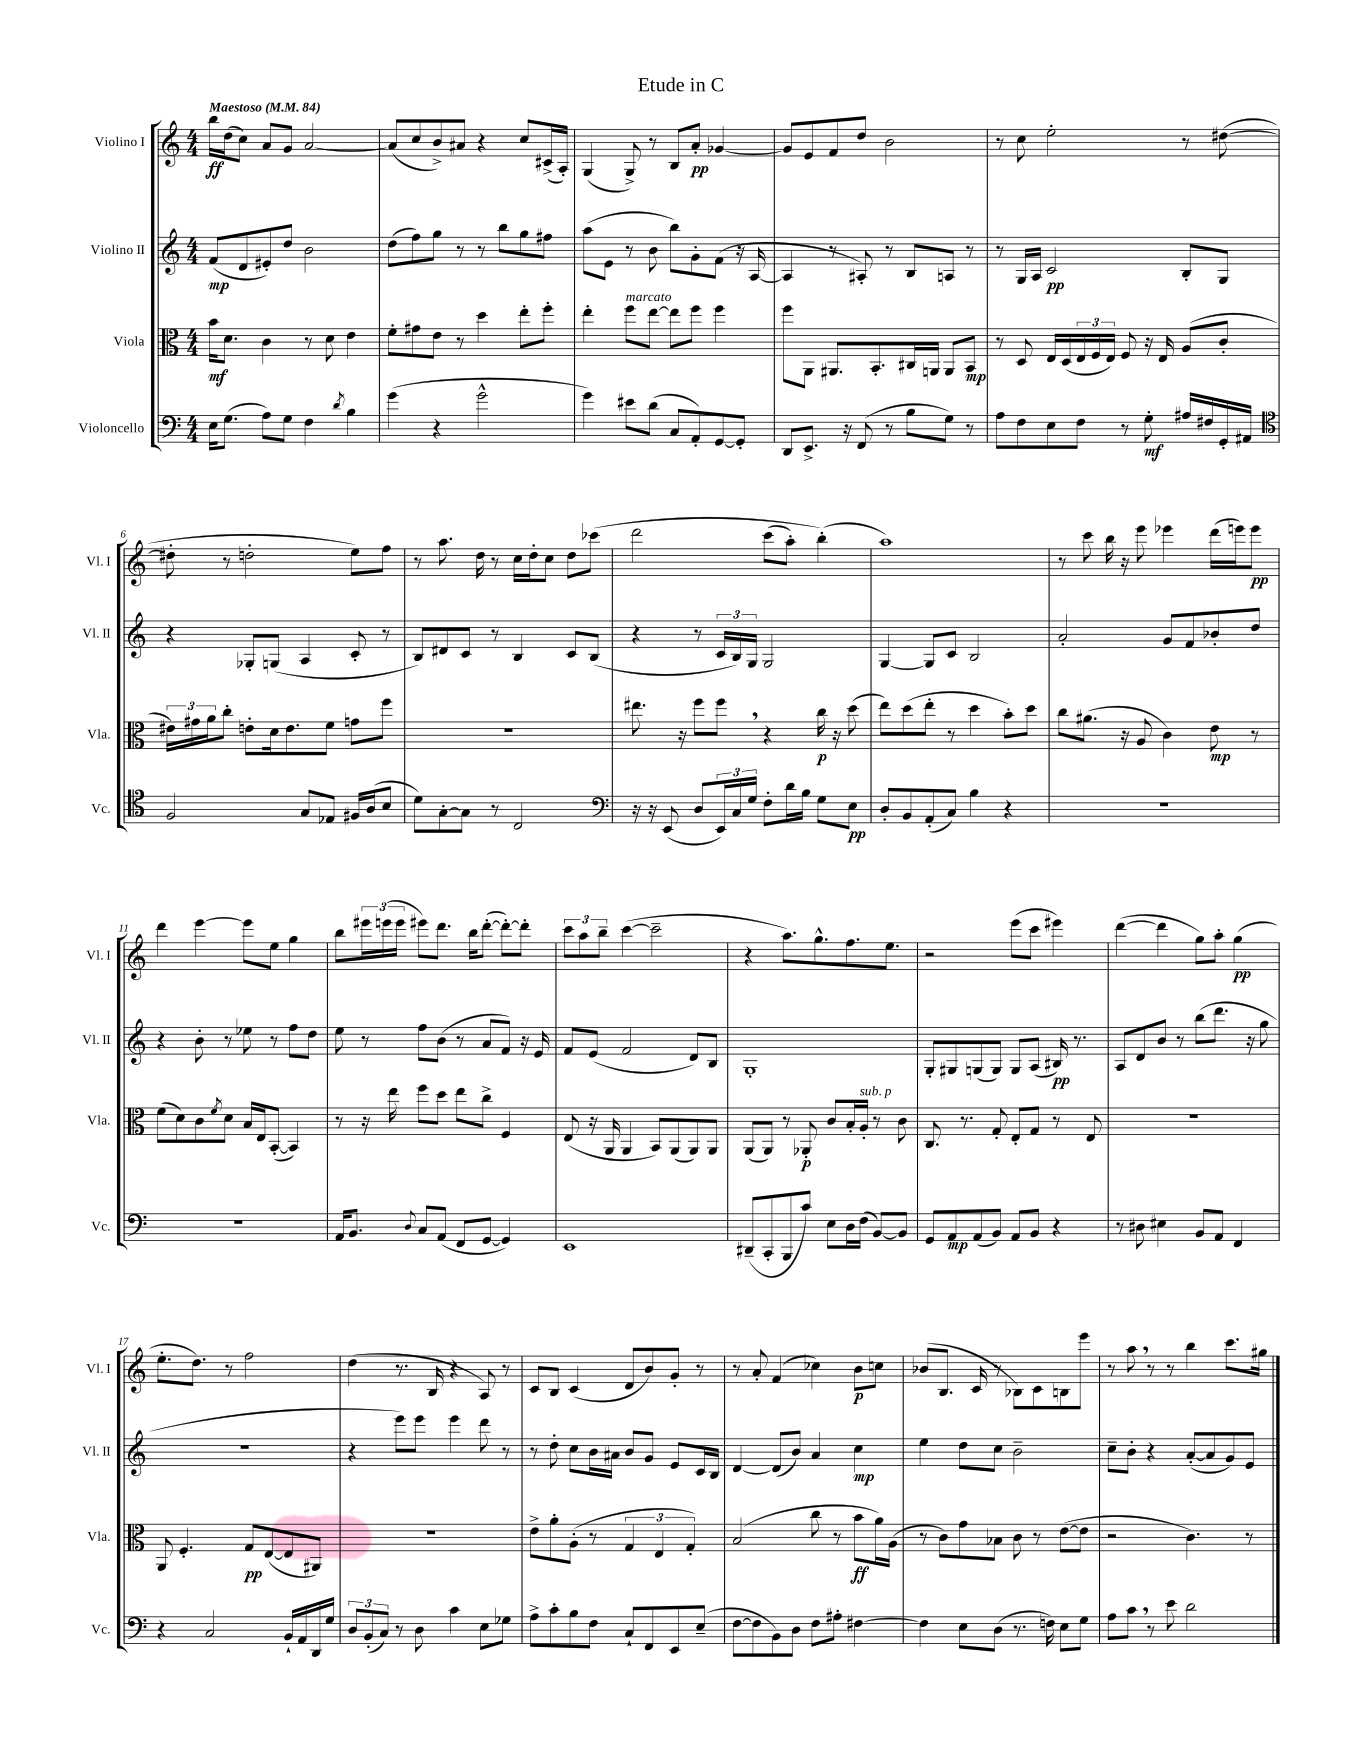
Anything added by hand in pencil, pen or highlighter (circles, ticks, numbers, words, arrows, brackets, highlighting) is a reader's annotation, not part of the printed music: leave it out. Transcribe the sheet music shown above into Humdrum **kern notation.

**kern	**dynam	**kern	**dynam	**kern	**dynam	**kern	**dynam
*part4	*part4	*part3	*part3	*part2	*part2	*part1	*part1
*staff4	*staff4	*staff3	*staff3	*staff2	*staff2	*staff1	*staff1
*I"Violoncello	*	*I"Viola	*	*I"Violino II	*	*I"Violino I	*
*I'Vc.	*	*I'Vla.	*	*I'Vl. II	*	*I'Vl. I	*
*clefF4	*	*clefC3	*	*clefG2	*	*clefG2	*
*k[]	*	*k[]	*	*k[]	*	*k[]	*
*M4/4	*	*M4/4	*	*M4/4	*	*M4/4	*
*MM84	*	*MM84	*	*MM84	*	*MM84	*
=1	=1	=1	=1	=1	=1	=1	=1
!	!	!	!	!	!	!LO:TX:a:B:t=Maestoso	!
16E\KL	.	16b\KL	mf	(8f/L	mp	16bb\LL	ff
(8.G\J	.	8.d\J	.	.	.	(16dd\J	.
.	.	.	.	8d/	.	8cc\J)	.
8A\L)	.	4c\	.	8e#X'/)	.	8a/L	.
8G\J	.	.	.	8dd/J	.	8g/J	.
4F\	.	8r	.	2b\	.	[2a/	.
.	.	8d\	.	.	.	.	.
8qd/	.	.	.	.	.	.	.
4B\	.	4e\	.	.	.	.	.
=2	=2	=2	=2	=2	=2	=2	=2
(4g\	.	8f'\L	.	(8dd\L	.	(8a/L]	.
.	.	8g#X\	.	8ff\)	.	8cc/	.
4r	.	8e\J	.	8gg\J	.	8b^/)	.
.	.	8r	.	8r	.	8a#X/J	.
2g^^\	.	4dd\	.	8r	.	4r	.
.	.	.	.	8bb\L	.	.	.
.	.	8ee'\L	.	8gg\	.	8cc/L	.
.	.	8ff'\J	.	8ff#X\J	.	(16c#X^/L	.
.	.	.	.	.	.	16A'/JJ)	.
=3	=3	=3	=3	=3	=3	=3	=3
4g\)	.	4ee'\	.	(8aa\L	.	(4G/	.
.	.	.	.	8e\J	.	.	.
!	!	!LO:TX:a:i:t=marcato	!	!	!	!	!
8e#X\L	.	8ff\L	.	8r	.	8G^/)	.
(8d\J	.	[8ee\J	.	8b\	.	8r	.
8C/L	.	8ee\L]	.	8bb\L)	.	8B/L	.
8AA'/)	.	8ff\J	.	8g'\	.	8a'/J	pp
[8GG/	.	4ff\	.	(8f\J	.	[4g-X/	.
8GG'/J]	.	.	.	16r	.	.	.
.	.	.	.	[16A/	.	.	.
=4	=4	=4	=4	=4	=4	=4	=4
8DD/L	.	8ff\L	.	4A/]	.	8g-/L]	.
8.EE^/J	.	8AA\J	.	.	.	8e/	.
.	.	8.AA#X/L	.	8r	.	8f/	.
16r	.	.	.	.	.	.	.
(8FF/	.	.	.	8A#X'/)	.	8dd/J	.
.	.	8.BB'/	.	.	.	.	.
8r	.	.	.	8r	.	2b\	.
8B\L	.	16C#X/L	.	8B/L	.	.	.
.	.	16AAn/JJ	.	.	.	.	.
8G\J)	.	8AA/L	.	8An/J	.	.	.
8r	.	8BB/J	mp	8r	.	.	.
=5	=5	=5	=5	=5	=5	=5	=5
8A\L	.	8r	.	8r	.	8r	.
8F\	.	8D/	.	16G/LL	.	8cc\	.
.	.	.	.	16A/JJ	.	.	.
8E\	.	16E/LL	.	2c/	pp	2ee'\	.
.	.	(16D/	.	.	.	.	.
8F\J	.	24E/	.	.	.	.	.
.	.	24F/	.	.	.	.	.
.	.	24E/JJ)	.	.	.	.	.
8r	.	8F/	.	.	.	.	.
8G'\	mf	16r	.	.	.	.	.
.	.	16E/	.	.	.	.	.
16A#X/LL	.	(8A/L	.	8B'/L	.	8r	.
16F#X/	.	.	.	.	.	.	.
16GG'/	.	8c'/J	.	8G/J	.	([8dd#X\	.
16AA#X/JJ	.	.	.	.	.	.	.
!!LO:LB:g=z
=6	=6	=6	=6	=6	=6	=6	=6
*clefC4	*	*	*	*	*	*	*
2F/	.	24e#X\LL)	.	4r	.	8dd#X'\]	.
.	.	24g#X\	.	.	.	.	.
.	.	24a\J	.	.	.	.	.
.	.	8cc'\J	.	.	.	8r	.
.	.	8en'\L	.	8G-X'/L	.	2ddn'\	.
.	.	16d\k	.	(8Gn/J	.	.	.
.	.	8.e\	.	.	.	.	.
8G/L	.	.	.	4A/	.	.	.
8E-X/J	.	8f\J	.	.	.	.	.
16F#X/LL	.	8gn\L	.	8c'/	.	8ee\L)	.
(16A/J	.	.	.	.	.	.	.
8B/J	.	8ff\J	.	8r	.	8ff\J	.
=7	=7	=7	=7	=7	=7	=7	=7
8d\L)	.	1r	.	8B/L)	.	8r	.
[8G'\	.	.	.	8d#X/	.	8.aa\	.
8G\J]	.	.	.	8c/J	.	.	.
.	.	.	.	.	.	16dd\	.
8r	.	.	.	8r	.	8r	.
2C/	.	.	.	4B/	.	16cc\LL	.
.	.	.	.	.	.	16dd'\J	.
.	.	.	.	.	.	8cc\J	.
.	.	.	.	8c/L	.	8dd\L	.
.	.	.	.	(8B/J	.	(8ccc-X\J	.
=8	=8	=8	=8	=8	=8	=8	=8
*clefF4	*	*	*	*	*	*	*
16r	.	8.ee#X\	.	4r	.	2ddd\	.
16r	.	.	.	.	.	.	.
(8EE/	.	.	.	.	.	.	.
.	.	16r	.	.	.	.	.
8D/L	.	8ff\L	.	8r	.	.	.
24EE/L)	.	8ff,\J	.	24c/LL	.	.	.
24C/	.	.	.	24B/)	.	.	.
24G/JJ	.	.	.	24G/JJ	.	.	.
8F'\L	.	4r	.	2G/	.	(8ccc\L	.
16d\L	.	.	.	.	.	8aa'\J)	.
16B\JJ	.	.	.	.	.	.	.
8G\L	.	16cc\	p	.	.	(4bb'\)	.
.	.	16r	.	.	.	.	.
8E\J	pp	(8dd\	.	.	.	.	.
=9	=9	=9	=9	=9	=9	=9	=9
8D'/L	.	8ee\L)	.	[4G/	.	1aa)	.
8BB/	.	(8dd\	.	.	.	.	.
(8AA'/	.	8ee'\J	.	8G/L]	.	.	.
8C/J)	.	8r	.	8c/J	.	.	.
4B\	.	4dd\	.	2B/	.	.	.
4r	.	8b'\L)	.	.	.	.	.
.	.	8dd\J	.	.	.	.	.
=10	=10	=10	=10	=10	=10	=10	=10
1r	.	8cc\L	.	2a'/	.	8r	.
.	.	(8.a#X\J	.	.	.	8ccc\	.
.	.	.	.	.	.	16bb\	.
.	.	16r	.	.	.	16r	.
.	.	8A/	.	.	.	8eee\	.
.	.	4c\)	.	8g/L	.	4eee-X\	.
.	.	.	.	8f/	.	.	.
.	.	8e\	mp	8b-X'/	.	(16ddd\LL	.
.	.	.	.	.	.	16eeen\J)	.
.	.	8r	.	8dd/J	.	8eee\J	pp
!!LO:LB:g=z
=11	=11	=11	=11	=11	=11	=11	=11
1r	.	(8f\L	.	4r	.	4ddd\	.
.	.	8d\)	.	.	.	.	.
.	.	8c\	.	8b'\	.	[4eee\	.
.	.	8qf/	.	.	.	.	.
.	.	8d\J	.	8r	.	.	.
.	.	16B/LL	.	8ee-X\	.	8eee\L]	.
.	.	16E/J	.	.	.	.	.
.	.	([8BB'/J	.	8r	.	8ee\J	.
.	.	4BB/])	.	8ff\L	.	4gg\	.
.	.	.	.	8dd\J	.	.	.
=12	=12	=12	=12	=12	=12	=12	=12
16AA/KL	.	8r	.	8ee\	.	8bb\L	.
8.BB/J	.	.	.	.	.	.	.
.	.	16r	.	8r	.	24eee#X\L	.
.	.	.	.	.	.	(24eeen\	.
.	.	16ee\	.	.	.	.	.
.	.	.	.	.	.	24eee\JJ	.
8qqD/	.	.	.	.	.	.	.
8C/L	.	8ff\L	.	8ff\L	.	8eee#X\L)	.
(8AA/J	.	8dd\J	.	(8b\J	.	8.ddd\J	.
8FF/L	.	8ee\L	.	8r	.	.	.
.	.	.	.	.	.	16bb\KL	.
[8GG/J	.	8cc^\J	.	8a/L	.	([8ddd'\J	.
4GG/])	.	4F/	.	8f/J)	.	8ddd'\L_)	.
.	.	.	.	16r	.	8ddd'\J]	.
.	.	.	.	16e/	.	.	.
=13	=13	=13	=13	=13	=13	=13	=13
1EE	.	(8E/	.	8f/L	.	12ccc\L	.
.	.	.	.	.	.	12aa\	.
.	.	16r	.	(8e/J	.	.	.
.	.	.	.	.	.	12bb~\J	.
.	.	16AA/	.	.	.	.	.
.	.	4AA/	.	2f/	.	([4ccc\	.
.	.	8BB/L)	.	.	.	2ccc~\]	.
.	.	(8AA/	.	.	.	.	.
.	.	8AA/)	.	8d/L)	.	.	.
.	.	8AA/J	.	8B/J	.	.	.
=14	=14	=14	=14	=14	=14	=14	=14
(8DD#X~/L	.	(8AA/L	.	1G'	.	4r	.
8CC'/	.	8AA/J)	.	.	.	.	.
8BBB/	.	8r	.	.	.	8.aa\L)	.
8c/J)	.	8AA-X'/	p	.	.	.	.
.	.	.	.	.	.	8.gg^^\	.
8E\L	.	8c/L	.	.	.	.	.
16D\L	.	16B'/L	.	.	.	8.ff\	.
!	!	!LO:TX:a:i:t=sub. p	!	!	!	!	!
(16F\JJ	.	16A'/JJ	.	.	.	.	.
[8BB/L)	.	8r	.	.	.	.	.
.	.	.	.	.	.	8.ee\J	.
8BB/J]	.	8c\	.	.	.	.	.
=15	=15	=15	=15	=15	=15	=15	=15
8GG/L	.	8.C/	.	8G'/L	.	2r	.
8AA/	mp	.	.	8G#X/	.	.	.
.	.	8.r	.	.	.	.	.
(8AA/	.	.	.	(8Gn/	.	.	.
8BB/J)	.	8G'/	.	8G/J)	.	.	.
8AA/L	.	8E'/L	.	8G/L	.	(8eee\L	.
8BB/J	.	8G/J	.	(8A/J	.	8ccc\J	.
4r	.	8r	.	16B#X/)	pp	4eee#X\)	.
.	.	.	.	8.r	.	.	.
.	.	8E/	.	.	.	.	.
=16	=16	=16	=16	=16	=16	=16	=16
8r	.	1r	.	8A/L	.	([4ddd\	.
8D#X\	.	.	.	8d/	.	.	.
4E#X\	.	.	.	8b/J	.	4ddd\]	.
.	.	.	.	8r	.	.	.
8BB/L	.	.	.	(8bb\L	.	8gg\L)	.
8AA/J	.	.	.	8.ddd\J	.	8aa'\J	.
4FF/	.	.	.	.	.	(4gg\	pp
.	.	.	.	16r	.	.	.
.	.	.	.	8gg\	.	.	.
!!LO:LB:g=z
=17	=17	=17	=17	=17	=17	=17	=17
4r	.	8AA/	.	1r	.	8.ee'\L	.
.	.	4.F'/	.	.	.	.	.
.	.	.	.	.	.	8.dd\J)	.
2C/	.	.	.	.	.	.	.
.	.	.	.	.	.	8r	.
.	.	8G/L	pp	.	.	2ff\	.
.	.	([8E/	.	.	.	.	.
16BB`/LL	.	8E/]	.	.	.	.	.
16AA/	.	.	.	.	.	.	.
16DD/	.	8AA#X/J)	.	.	.	.	.
16G/JJ	.	.	.	.	.	.	.
=18	=18	=18	=18	=18	=18	=18	=18
12D/L	.	1r	.	4r	.	(4dd\	.
(12BB'/	.	.	.	.	.	.	.
12C/J)	.	.	.	.	.	.	.
8r	.	.	.	8eee\L)	.	8.r	.
8D\	.	.	.	8eee\J	.	.	.
.	.	.	.	.	.	16B/	.
4c\	.	.	.	4eee\	.	4r	.
8E\L	.	.	.	8ddd\	.	8A/)	.
8G-X\J	.	.	.	8r	.	8r	.
=19	=19	=19	=19	=19	=19	=19	=19
8A^\L	.	8e^\L	.	8r	.	8c/L	.
8c'\	.	8a'\	.	8dd'\	.	8B/J	.
8B\	.	(8A'\J	.	8cc\L	.	(4c/	.
8F\J	.	8r	.	16b\L	.	.	.
.	.	.	.	16a#X\JJ	.	.	.
8C`/L	.	6G/	.	8b/L	.	8d/L	.
8FF/	.	.	.	8g/J	.	8b/)	.
.	.	6E/	.	.	.	.	.
8EE/	.	.	.	8e/L	.	8g'/J	.
.	.	6G'/)	.	.	.	.	.
(8E~/J	.	.	.	16c/L	.	8r	.
.	.	.	.	16B/JJ	.	.	.
=20	=20	=20	=20	=20	=20	=20	=20
[8F\L	.	(2B/	.	[4d/	.	8r	.
8F\]	.	.	.	.	.	8a'/	.
8BB\)	.	.	.	(8d/L]	.	(4f/	.
8D\J	.	.	.	8b/J)	.	.	.
8F\L	.	8cc\	.	4a/	.	4cc-X\)	.
8A#X'\J	.	8r	.	.	.	.	.
[4F#X\	.	8b\L	ff	4cc\	mp	8b\L	p
.	.	16a\L)	.	.	.	8ccn\J	.
.	.	(16A\JJ	.	.	.	.	.
=21	=21	=21	=21	=21	=21	=21	=21
4F#\]	.	8r	.	4ee\	.	(8b-X/L	.
.	.	8c\L)	.	.	.	8.B/J	.
8E\L	.	8g\	.	8dd\L	.	.	.
.	.	.	.	.	.	16c/	.
(8D\J	.	8B-X\J	.	8cc\J	.	8r	.
8.r	.	8c\	.	2b~\	.	8B-X\L)	.
.	.	8r	.	.	.	8c\	.
16Fn\)	.	.	.	.	.	.	.
8E\L	.	([8e\L	.	.	.	8Bn\	.
8G\J	.	8e\J]	.	.	.	8eee\J	.
=22	=22	=22	=22	=22	=22	=22	=22
8A\L	.	2r	.	8cc~\L	.	8r	.
8c,\J	.	.	.	8b'\J	.	8aa,\	.
8r	.	.	.	4r	.	8r	.
8e\	.	.	.	.	.	8r	.
2d\	.	4.c\)	.	([8a'/L	.	4bb\	.
.	.	.	.	8a/]	.	.	.
.	.	.	.	8g/)	.	8.ccc\L	.
.	.	8r	.	8e/J	.	.	.
.	.	.	.	.	.	16gg#X\Jk	.
==	==	==	==	==	==	==	==
*-	*-	*-	*-	*-	*-	*-	*-
